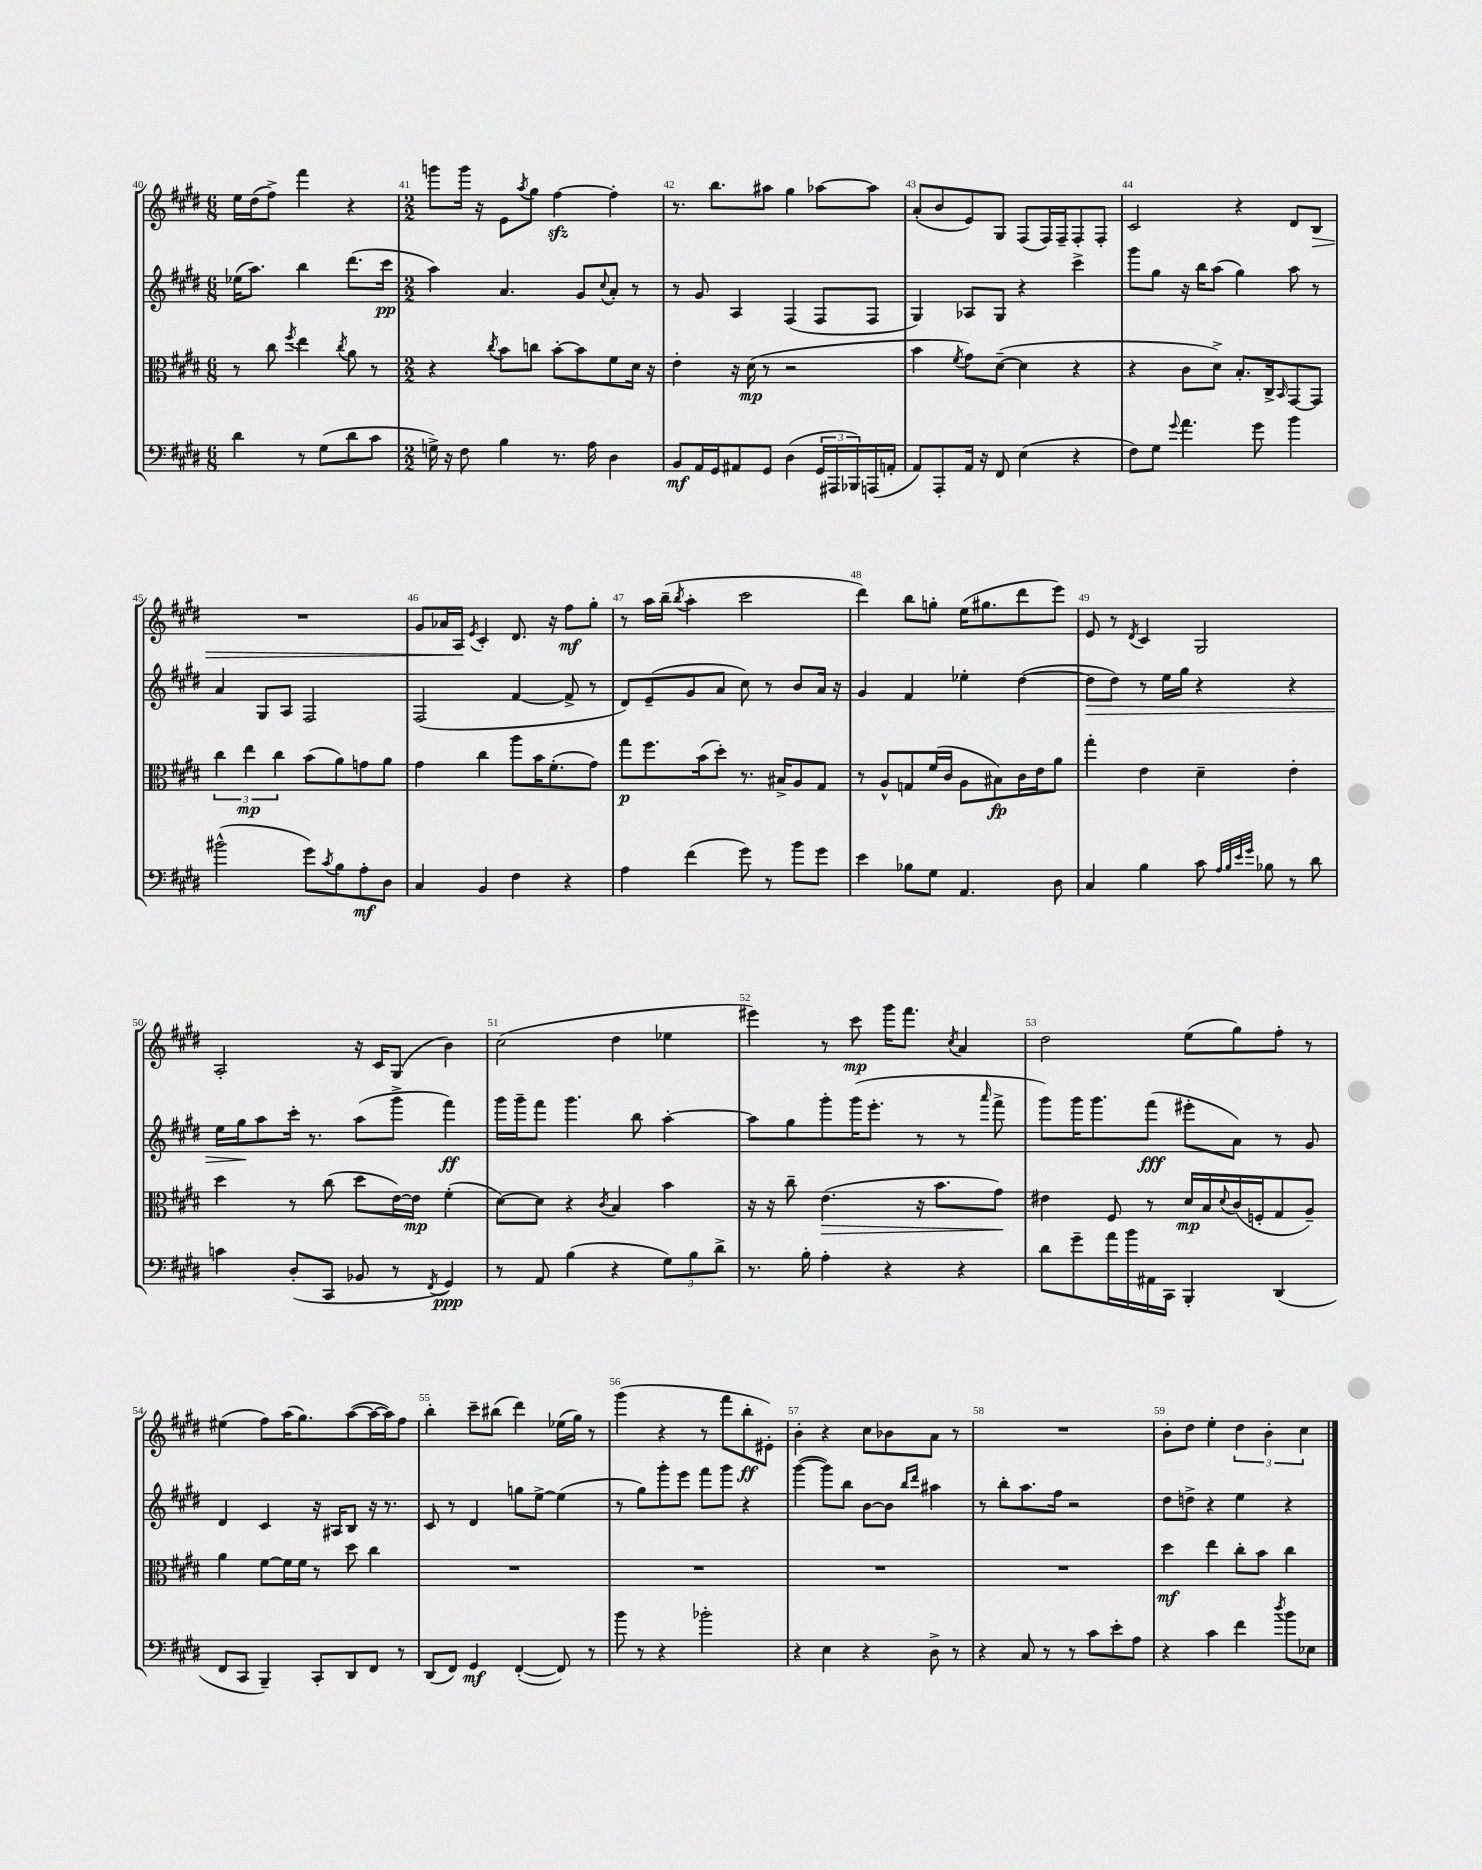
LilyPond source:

<<
\new StaffGroup <<
\new Staff = "s0" {
    \clef treble \key e \major \numericTimeSignature \time 6/8
    e''16 dis''16( fis''8->) fis'''4 r4 |
    \numericTimeSignature \time 2/2 g'''8 g'''16 r16 e'8 \acciaccatura { a''8 } gis''8 fis''4~\sfz fis''4-. |
    r8. b''8. ais''8 gis''4 aes''8~ aes''8 |
    a'8-.( b'8 e'8) gis8 fis8( fis16) fis16-- fis8-. fis8-. |
    cis'2 r4 dis'8 b8\> |
    R1 |
    gis'8 aes'16 a16\! \acciaccatura { e'8 } cis'4-. dis'8. r16 fis''8\mf gis''8-. |
    r8 a''16 b''16--( \acciaccatura { b''8 } a''4-. cis'''2 |
    dis'''4) b''8 g''8-. e''16( gis''8. dis'''8 e'''8) |
    e'8 r8 \acciaccatura { dis'8 } cis'4 gis2 |
    a2-. r16 cis'16 gis8( b'4) |
    cis''2( dis''4 ees''4 |
    eis'''4) r8 cis'''8\mp gis'''16 fis'''8. \acciaccatura { cis''8 } a'4 |
    dis''2 e''8( gis''8) fis''8-. r8 |
    eis''4( fis''8) a''16( gis''8.) a''8~( a''16~ a''16) fis''8 |
    b''4-. cis'''8-- bis''8( dis'''4) ees''16( gis''16) r8 |
    gis'''4( r4 r8 fis'''8 b''8-.\ff eis'8-.) |
    b'4-. r4 cis''8 bes'8 a'8 r8 |
    R1 |
    b'8-. dis''8 e''4-. \tuplet 3/2 { dis''4 b'4-. cis''4 } \bar "|." |
}
\new Staff = "s1" {
    \clef treble \key e \major \numericTimeSignature \time 6/8
    ees''16( a''8.) b''4 dis'''8.( cis'''16\pp |
    \numericTimeSignature \time 2/2 a''4) a'4. gis'8 \appoggiatura { cis''8 } a'8-. r8 |
    r8 gis'8 a4 fis4( fis8 fis8 |
    gis4) aes8 gis8 r4 cis'''4-> |
    gis'''8 gis''8 r16 b''16 a''8( gis''4) a''8 r8 |
    a'4 gis8 a8 fis2 |
    fis2( fis'4~ fis'8-> r8 |
    dis'8) e'8--( gis'8 a'8 cis''8) r8 b'8 a'16 r16 |
    gis'4 fis'4 ees''4-. dis''4~( |
    dis''8\> dis''8) r8 e''16 gis''16 r4 r4 |
    e''16 gis''16\! a''8 cis'''16-. r8. a''8( gis'''8-> fis'''4\ff) |
    gis'''16 gis'''16-- fis'''8 gis'''4. b''8 a''4~-. |
    a''8 gis''8 gis'''8-. gis'''16( e'''8.-. r8 r8 \grace { a'''16 } fis'''8-> |
    gis'''8) gis'''16 gis'''8. fis'''8\fff( eis'''8-. a'8) r8 gis'8 |
    dis'4 cis'4 r16 ais16 b8 r16 r8. |
    cis'8 r8 dis'4 g''8 e''8~-> e''4( |
    r8 gis''8) gis'''8-. e'''8 fis'''8 gis'''8 r4 |
    gis'''4~( gis'''8) b''8 b'8~ b'8 \grace { b''16 dis'''16 } ais''4 |
    r8 b''8-. a''8. fis''16 r2 |
    dis''8 d''8-> r4 e''4 r4 \bar "|." |
}
\new Staff = "s2" {
    \clef alto \key e \major \numericTimeSignature \time 6/8
    r8 cis''8 \acciaccatura { fis''8 } e''4 \acciaccatura { cis''8 } a'8 r8 |
    \numericTimeSignature \time 2/2 r4 \acciaccatura { cis''8 } b'8 c''8 b'8~-. b'8 fis'8 dis'16 r16 |
    e'4-. r16 dis'16\mp( r8 r2 |
    b'4 \acciaccatura { fis'8 } gis'8) dis'8~--( dis'4 r4 |
    r4 cis'8 dis'8->) b8.-. cis16-> \grace { b,16 } gis,8~ gis,8 |
    \tuplet 3/2 { cis''4 e''4\mp cis''4 } b'8( a'8) g'8 a'8 |
    gis'4 cis''4 a''8 b'16 fis'8.-.( gis'8) |
    gis''8\p fis''8. b'16( dis''8-.) r8. bis16-> a8 gis8 |
    r8 a8-^ g8 fis'16( cis'16 a8 bis8\fp) cis'16 e'16 a'8 |
    gis''4-. e'4 dis'4-- e'4-. |
    dis''4 r8 cis''8( dis''8 e'16~) e'16\mp fis'4-.( |
    dis'8~) dis'8 r4 \acciaccatura { cis'8 } b4 b'4 |
    r16 r16 cis''8-- e'4.\>( r16 b'8. gis'8\!) |
    eis'4 fis8 r8 dis'16\mp b16 \appoggiatura { dis'8 } cis'16( f16-. gis8 a8--) |
    a'4 fis'8~ fis'16 fis'16 r8 dis''8 cis''4 |
    R1 |
    R1 |
    R1 |
    R1 |
    dis''4\mf e''4 cis''8-. b'8 cis''4 \bar "|." |
}
\new Staff = "s3" {
    \clef bass \key e \major \numericTimeSignature \time 6/8
    dis'4 r8 gis8( dis'8 cis'8 |
    \numericTimeSignature \time 2/2 g16->) r16 fis8 b4 r8. a16 dis4 |
    b,8\mf a,16 gis,16 ais,8 gis,8 dis4( \tuplet 3/2 { gis,16 ais,,16 bes,,16) } a,,16( a,16-. |
    a,8) a,,8-. a,16 r16 fis,8 e4( r4 |
    fis8) gis8 \appoggiatura { gis'8 } a'4. gis'8 b'4 |
    bis'2-^( gis'8) \acciaccatura { cis'8 } b8 a8-.\mf dis8 |
    cis4 b,4 fis4 r4 |
    a4 fis'4( gis'8) r8 b'8 gis'8 |
    e'4 bes8 gis8 a,4. dis8 |
    cis4 b4 cis'8 \grace { a32 b32 e'32 gis'32 } bes8 r8 dis'8 |
    c'4 dis8-.( cis,8 bes,8 r8 \acciaccatura { fis,8 } gis,4\ppp) |
    r8 a,8 b4( r4 \tuplet 3/2 { gis8) b8 dis'8-> } |
    r8. b16-. a4-. r4 r4 |
    dis'8 gis'8-- a'16 b'16 ais,16 cis,16 b,,4-. dis,4( |
    fis,8 cis,8 b,,4--) cis,8-. dis,8 fis,8 r8 |
    dis,8( fis,8) gis,4\mf fis,4~-.( fis,8) r8 |
    b'8 r8 r4 bes'2-. |
    r4 e4 r4 dis8-> r8 |
    r4 cis8 r8 r8 cis'8 e'8-. a8 |
    r4 cis'4 fis'4 \acciaccatura { dis''8 } b'8 ees8 \bar "|." |
}
>>
>>
\layout { \context { \Score currentBarNumber = #40 \override BarNumber.break-visibility = ##(#f #t #t) barNumberVisibility = #all-bar-numbers-visible } }
